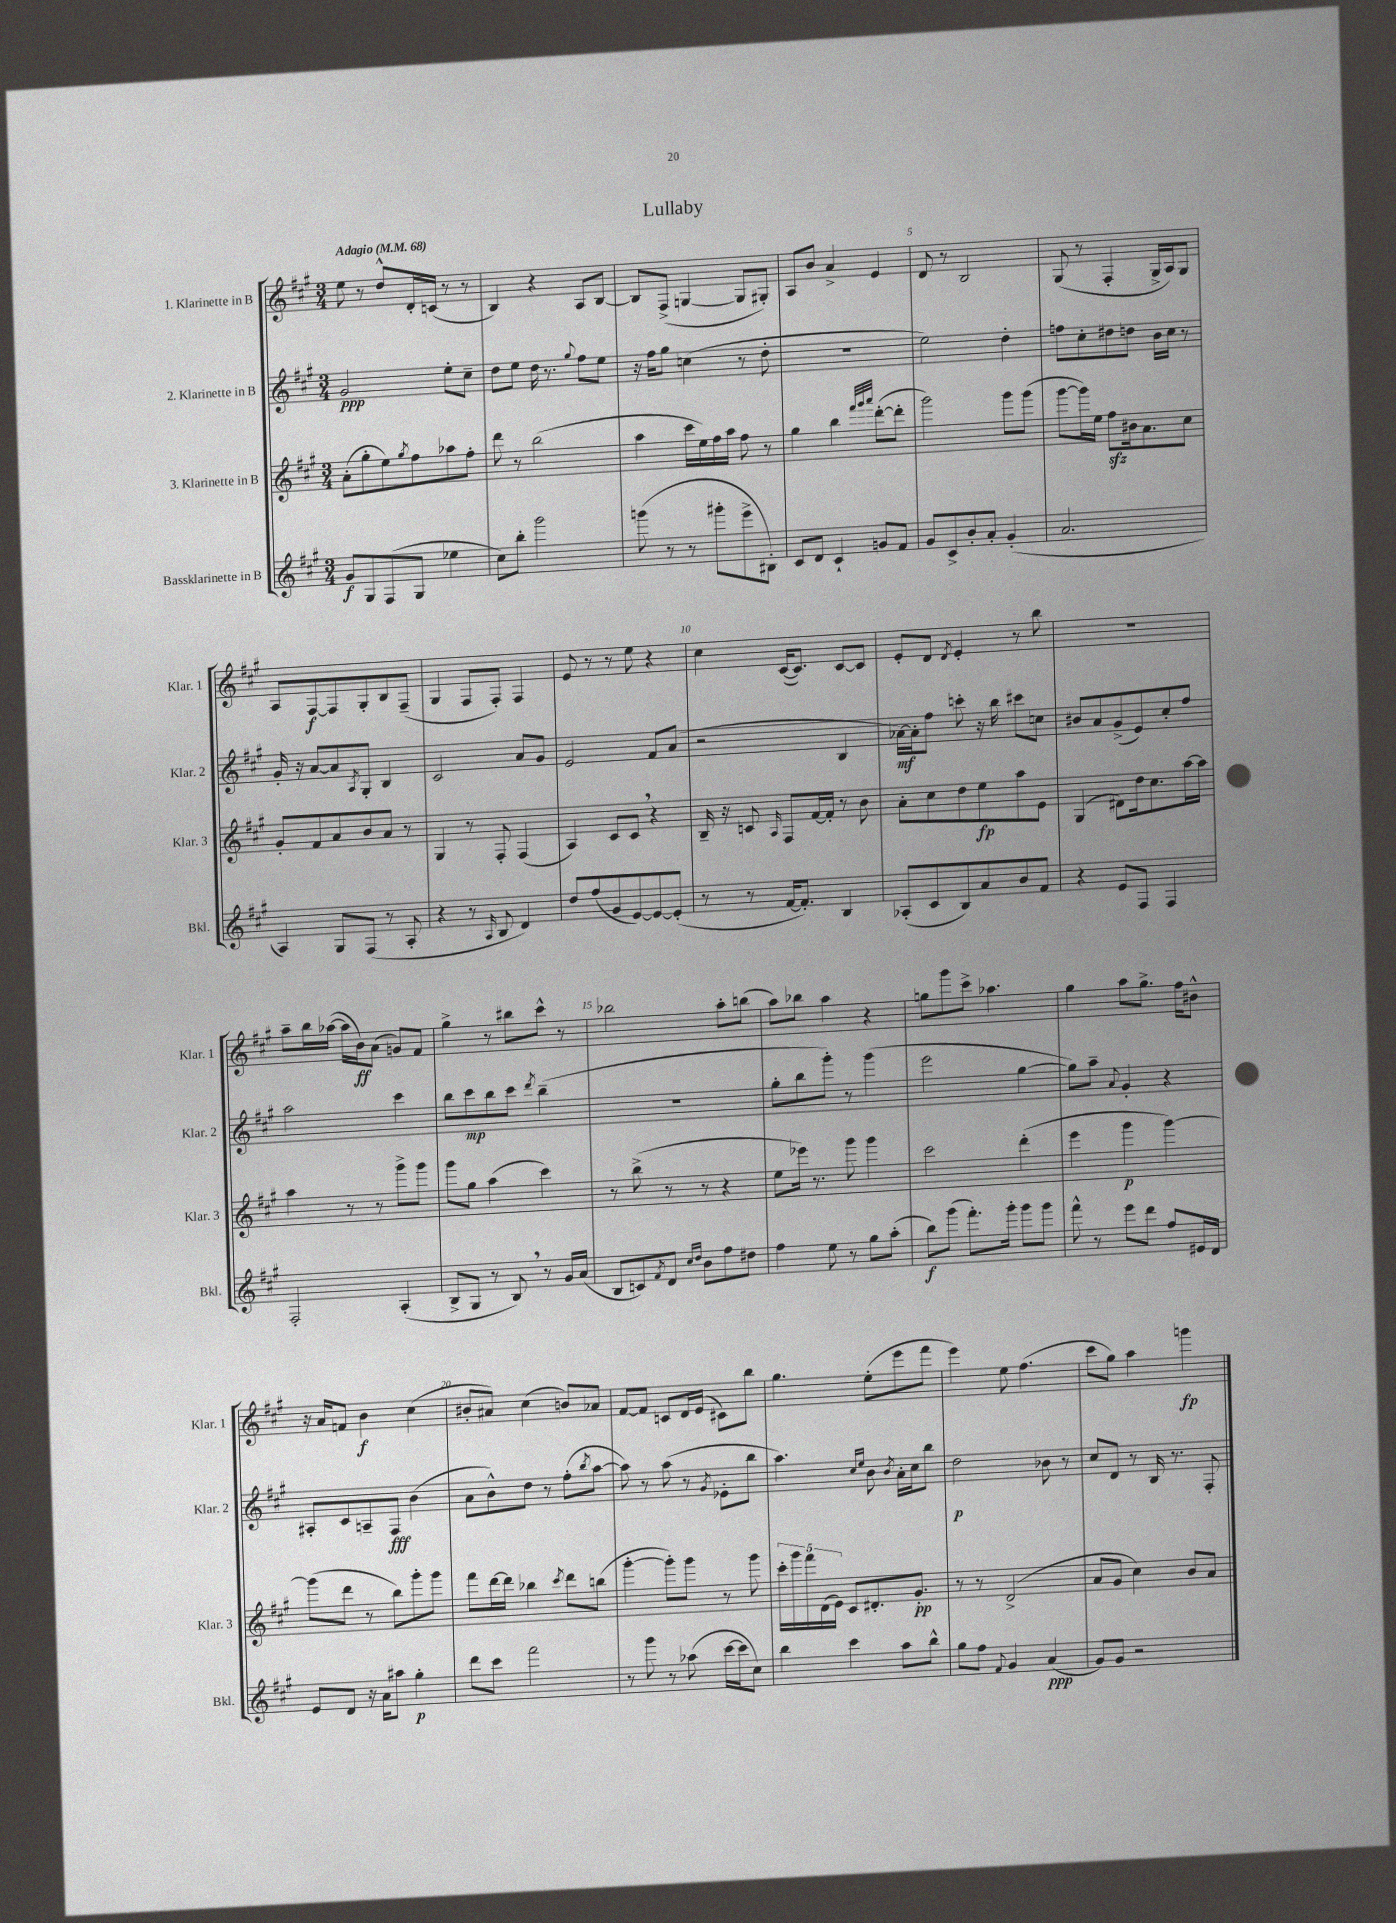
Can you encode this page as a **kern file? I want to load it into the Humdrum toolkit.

**kern	**kern	**kern	**kern
*staff4	*staff3	*staff2	*staff1
*clefG2	*clefG2	*clefG2	*clefG2
*k[f#c#g#]	*k[f#c#g#]	*k[f#c#g#]	*k[f#c#g#]
*M3/4	*M3/4	*M3/4	*M3/4
*MM68	*MM68	*MM68	*MM68
8g#	(8a'	2g#	8ee
8G#	8gg#'	.	8r
(8F#	8ee)	.	8dd^^
.	8qgg#	.	.
8G#	8ff#	.	16d'
.	.	.	(16c
4ee-	8aa-	8ee'	8r
.	8ff#'	8cc#~	8r
=	=	=	=
8cc#)	8ddd	8dd	4B)
8bb'	8r	8ee	.
2ggg#	(2bb	16dd	4r
.	.	8.r	.
.	.	8qqgg#	.
.	.	8ff#	8A
.	.	8ee	[8B
=	=	=	=
(8ggg	4aa	16r	8B]
.	.	16ff#	.
8r	.	8gg#	(8F#^
8r	16ccc#	(4cc	[4G
.	16ee)	.	.
8ggg#'	16ff#	.	.
.	16aa	.	.
8eee^	8ff#	8r	8G]
8B#')	8r	8dd'	8G#')
=	=	=	=
8c#	4gg#	2.r	8A
8d	.	.	8b
4c#`	4bb	.	4a^
.	32qqfff#	.	.
.	32qqggg#	.	.
.	32qqaaa	.	.
8g	([8ddd'	.	4e
8f#	8ddd']	.	.
=	=	=	=
8g#	2ggg#)	2ee)	8d
8c#^	.	.	8r
8b'	.	.	2B
8a'	.	.	.
(4g#'	8ggg#	4dd'	.
.	(8ggg#	.	.
=	=	=	=
2.a	[8ggg#	8ff	(8G#
.	16ggg#])	8cc#'	8r
.	16ee	.	.
.	8ff#	8dd#	4F#'
.	16b#	8dd	.
.	8.a	.	.
.	.	16b	16G#^
.	.	16cc#	16A)
.	8cc#	8r	8G#
=	=	=	=
4A)	8g#'	16g#'	8A
.	.	16r	.
.	8f#	[8a	[8F#
8G#	8a	8a]	8F#]
.	.	8qA	.
(8F#	8b	8G#'	8G#'
8r	8a	4B	8B
8A'	8r	.	(8F#~
=	=	=	=
4r	4G#	2c#	4G#
8r	8r	.	8F#
16qqA	.	.	.
8B	8F#'	.	8F#')
4d)	(4F#	8a	4F#
.	.	8g#	.
=	=	=	=
8dd	4A)	2e	8e
(8ff#	.	.	8r
8g#	8c#	.	8r
[8e)	8c#	.	8ee
8e_	4r	8f#	4r
(8e']	.	(8a	.
=	=	=	=
8r	16B~	2r	4cc#
.	16r	.	.
8r	8c	.	.
.	16qqA	.	.
[16f#	8F#	.	([16c#
8.f#'])	.	.	8.c#])
.	[16f#	.	.
.	16f#']	.	.
4B	8r	4B	[8c#
.	8b	.	8c#]
=	=	=	=
(8A-'	8a'	[16a-)	8e'
.	.	16a-']	.
8c#	8cc#	8ff#	8d
.	.	.	8qd
8B)	8dd	8ccc'	4e'
8a	8ee	16r	.
.	.	16bb	.
8b	8aa	8ccc#	8r
8f#	8e	8cc	8bb
=	=	=	=
4r	(4G#	8b#	2.r
.	.	8a	.
8e	8d#)	(8g#^	.
8F#	16dd	8e)	.
.	8.cc#	.	.
4F#	.	8cc#'	.
.	[16aa	8ff#	.
.	16aa]	.	.
=	=	=	=
2F#'	4aa	2aa	8aa~
.	.	.	16bb
.	.	.	([16aa-
.	8r	.	16aa-]
.	.	.	16b)
.	8r	.	(8a
(4A'	8ggg#^	4ccc#	8g)
.	8ggg#	.	8f#
=	=	=	=
8B^	8ggg#	8bb	4gg#^
8G#	8gg#	8ccc#	.
8r	(4aa	8bb	8r
8B)	.	8ccc#	8bb#
.	.	8qddd	.
8r	4ccc#)	(4bb~	8ccc#^^
16g#	.	.	8r
(16a	.	.	.
=	=	=	=
8B	8r	2.r	2bb-
8c)	(8bb^	.	.
8qf#	.	.	.
8d	8r	.	.
16qqcc#	.	.	.
16qqdd	.	.	.
8b	8r	.	.
8ff#	4r	.	8aa'
8dd#	.	.	(8bb
=	=	=	=
4ff#	8ee	8gg#'	8aa)
.	16eee-)	8bb	8bb-
.	8.r	.	.
8ee	.	8ggg#')	4aa
8r	8ggg#	8r	.
8gg#	4ggg#	(4ggg#	4r
(8aa'	.	.	.
=	=	=	=
8bb)	2ccc#	2eee	8gg
(8ggg#	.	.	8ggg#
8.fff#')	.	.	8ccc#^
.	.	.	4.aa-
16ggg#'	.	.	.
8ggg#	(4ddd'	[4gg#	.
8ggg#	.	.	.
=	=	=	=
8fff#^^	4eee	8gg#])	4gg#
8r	.	8aa~	.
.	.	8qqa	.
8eee	4ggg#	4g#'	8aa
8ddd	.	.	8.gg#^
8ff#	[4ggg#)	4r	.
.	.	.	16ff#
16e#	.	.	8b#^^
16d	.	.	.
=	=	=	=
8e	(8ggg#]	8A#'	16r
.	.	.	16a
8d	8ddd	8c#	8f
16r	8r	8A~	4b
16a	.	.	.
8aa#	8bb)	8F#	.
4gg#'	8ggg#'	(4b	(4cc#
.	8ggg#	.	.
=	=	=	=
8ddd	8fff#	8a	8b#'
8ccc#	[16ddd	8b^^)	8a#)
.	16ddd]	.	.
2fff#	4bb-	8dd	(4cc#
.	.	8r	.
.	8qccc#	.	.
.	8ddd	(8ff#'	8b)
.	.	8qbb	.
.	(8bb	[8aa	8a-
=	=	=	=
8r	[4ggg#'	8aa])	[8f#
8ggg#	.	8r	8f#]
8r	8ggg#'])	(8aa	8c
(8aa-	8ggg#	8r	16d
.	.	.	(16e
.	.	8qg#	.
[16ccc#	8r	8e-'	8c#)
16ccc#]	.	.	.
8cc#)	8ggg#	8bb	8bb
=	=	=	=
4bb	20ccc#'	4.aa)	4.gg#
.	20ggg#	.	.
.	20fff#	.	.
.	(20d	.	.
.	20e)	.	.
4ccc#	8c#	.	.
.	.	16qqcc#	.
.	.	16qqee	.
.	8.d#'	8b	(8ee'
.	.	8qb	.
8aa	.	16a'	8eee
.	8.g#'	16cc#	.
8bb^^	.	8bb	8fff#
=	=	=	=
8gg#	8r	2dd	4eee)
8ff#	8r	.	.
8qqf#	.	.	.
4g#	(2d^	.	8ee
.	.	.	(4.ff#
(4a	.	8b-	.
.	.	8r	.
=	=	=	=
8g#)	8a	8cc#	8ccc#
8g#	8g#	8d	8gg#)
2r	4cc#)	8r	4aa
.	.	16B	.
.	.	8.r	.
.	8b	.	4ggg
.	8a	8F#'	.
==	==	==	==
*-	*-	*-	*-
